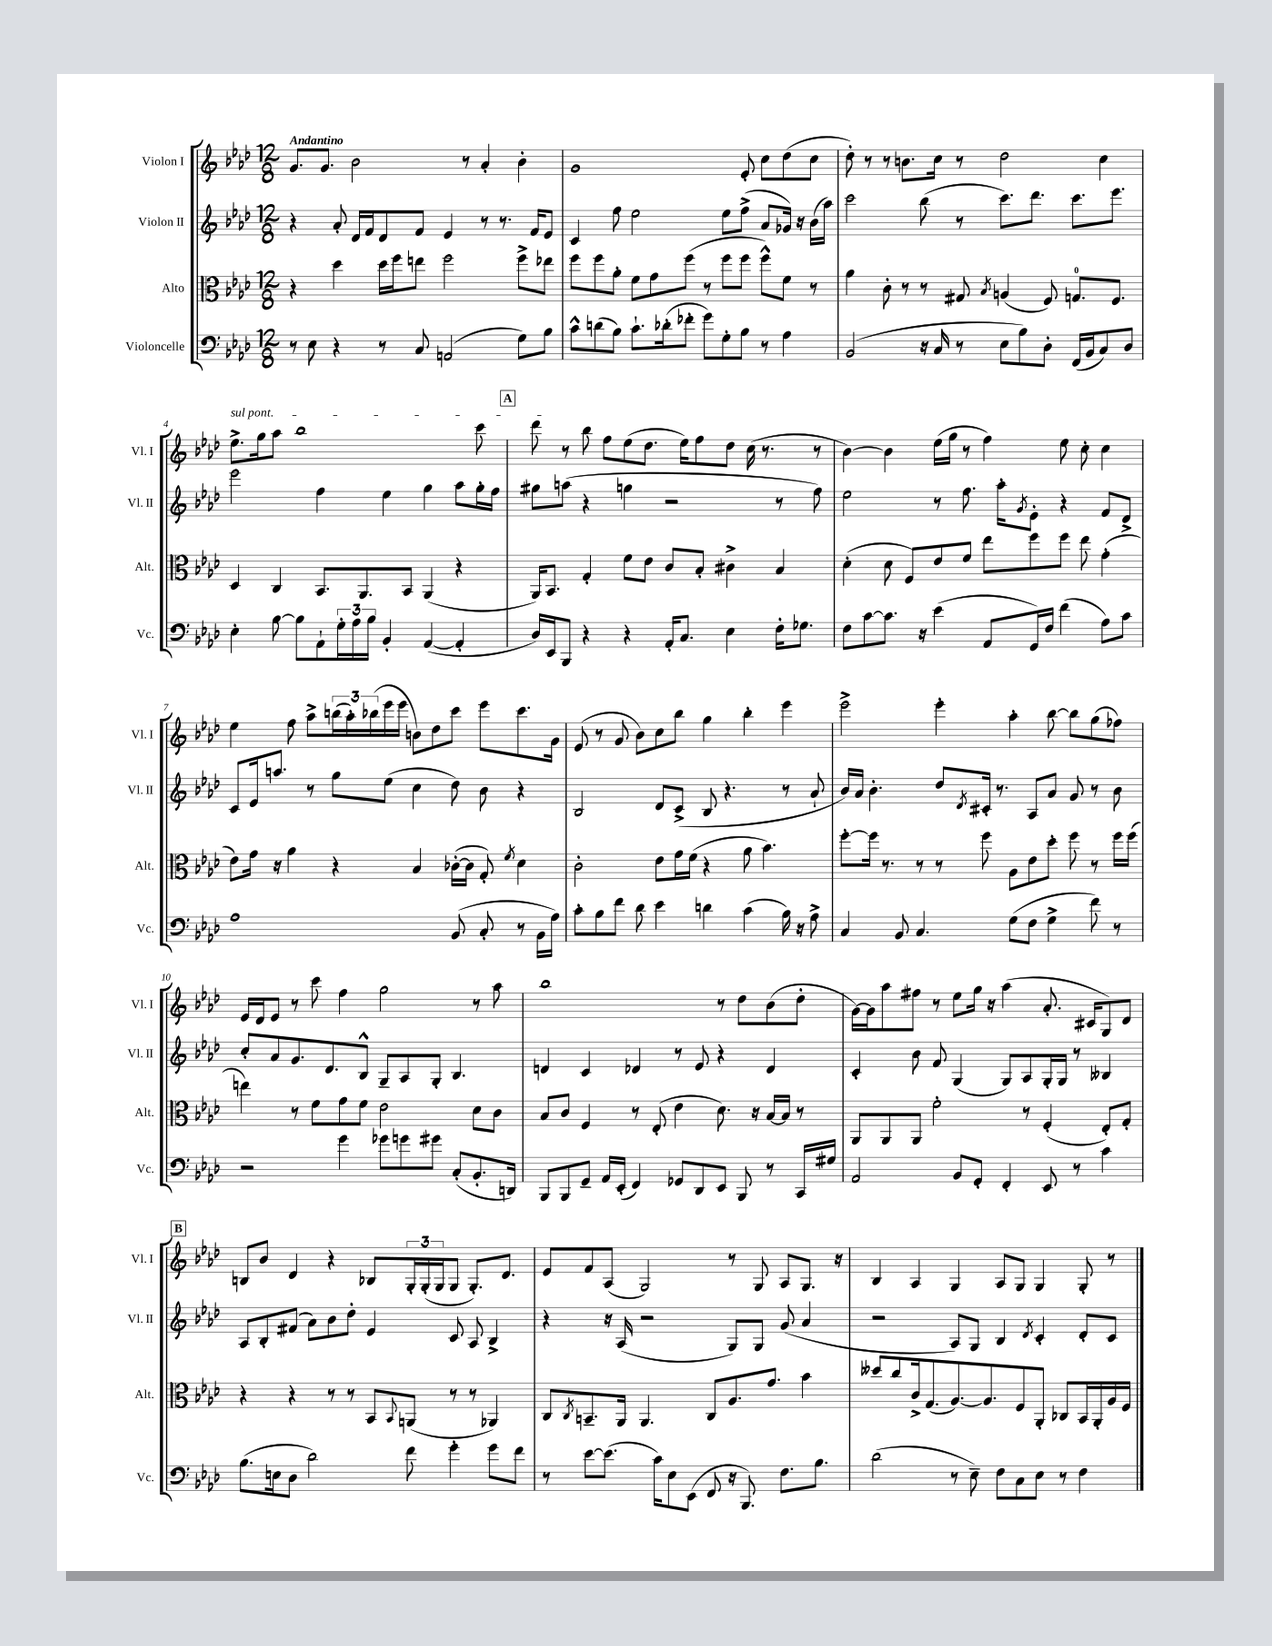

**kern	**kern	**kern	**kern
*staff4	*staff3	*staff2	*staff1
*clefF4	*clefC3	*clefG2	*clefG2
*k[b-e-a-d-]	*k[b-e-a-d-]	*k[b-e-a-d-]	*k[b-e-a-d-]
*M12/8	*M12/8	*M12/8	*M12/8
8r	4r	4r	8.g
8E-	.	.	.
.	.	.	8.g
4r	4dd-	8a-'	.
.	.	16d-	2b-
.	.	16f	.
8r	16dd-	8d-	.
.	16ff	.	.
8C	8ee	8f	.
(2AA	2ff	4e-	.
.	.	.	8r
.	.	8r	4a-'
.	.	8.r	.
8G)	8ff^	.	4b-'
.	.	16f	.
8B-	8ee-	8e-	.
=	=	=	=
8c^^	8ff	4c	1g
(8d	8ff	.	.
8B-)	8a-'	8ff	.
8.c`	8f	2ee-	.
.	8g	.	.
(16d-'	.	.	.
8f-'	(8ff	.	.
8g)	8r	.	.
8G'	8ff	8ee-	.
8B-	8ff	(8ff^	8e-'
8r	8ff^^)	8a-	8cc
4A-	8f	16g-)	(8dd-
.	.	16r	.
.	8r	(16b-	8cc
.	.	16aa-)	.
=	=	=	=
(2BB-	4a-	2ccc	8dd-')
.	.	.	8r
.	8c'	.	8r
.	8r	.	8.b
16r	8r	(8bb-	.
16C	.	.	16cc
8r	8G#	8r	8r
.	8qB-	.	.
8E-	(4A	8.ccc)	2dd-
8B-)	.	.	.
.	.	8.ddd-	.
8D-'	8F)	.	.
(16FF	8.G	8.ccc	.
16BB-	.	.	.
8C)	.	.	4cc
.	8.F	8.eee-	.
8D-	.	.	.
=	=	=	=
4E-'	4D-	2eee-	8.ee-^
.	.	.	16gg
[8B-	4C	.	8aa-
8B-]	.	.	1bb-
8AA-`	8.BB-	4ff	.
24G'	.	.	.
24A-	.	.	.
.	8.AA-	.	.
24B-	.	.	.
4BB-'	.	4ee-	.
.	8BB-	.	.
([4AA-	(4AA-	4gg	.
4AA-']	4r	8aa-	.
.	.	16gg'	8ccc
.	.	16ff	.
=	=	=	=
16D-)	16AA-)	8gg#	8ddd-
16EE-	8.BB-	.	.
8BBB-	.	(8aa	8r
4r	4G'	4r	8bb-
.	.	.	8ff
4r	8f	4gg	(8ee-
.	8e-	.	8.dd-
16AA-'	8c	2r	.
8.C	.	.	16ee-)
.	8B-'	.	8ff
4E-	4c#^	.	8dd-
.	.	.	(16cc
.	.	.	8.r
16F'	4B-	8r	.
8.G-	.	.	.
.	.	8ff)	8r
=	=	=	=
8F	(4d-'	2ee-	[4b-)
[8c	.	.	.
8.c]	8d-	.	4b-]
.	8F)	.	.
16r	.	.	.
(4e-	8e-	8r	(16ee-
.	.	.	16gg
.	8f	8.ff	8r
8AA-	8ee-	.	4ff)
.	.	16aa-'	.
.	.	8qg	.
16GG)	8ff	8e-'	.
16F	.	.	.
(4f	8ff	4r	8ee-
.	8ee-	.	8cc'
8A-)	(4g'	8f	4cc
8c	.	8d-^	.
=	=	=	=
1A-	8e-)	8c	4ee-
.	16g	16e-	.
.	16r	8.aa	.
.	4a-	.	8ff
.	.	8r	8aa-^
.	4r	8gg	(24bb
.	.	.	24aa-')
.	.	.	(24bb-
.	.	(8ee-	16eee-
.	.	.	16eee-
.	4B-	4cc	8b)
.	.	.	8dd-
(8BB-	([16c-'	8dd-)	8ccc
.	16c-]	.	.
8C'	8G')	8b-	8eee-
.	8qf	.	.
8r	4d-	4r	8.ccc
16BB-	.	.	.
16A-)	.	.	16g
=	=	=	=
8c'	2c'	2B-	(8e-
8B-	.	.	8r
8f	.	.	8g
8d-	.	.	8b-)
4e-	8e-	8d-	8cc
.	16g	(8c^	8bb-
.	(16f	.	.
4d	4r	8B-	4gg
.	.	4.r	.
(4c	8a-	.	4bb-'
.	4.b-)	.	.
16B-)	.	8r	4eee-
16r	.	.	.
8A-^	.	8a-`	.
=	=	=	=
4C	[8ff'	16b-)	2eee-^
.	.	16a-	.
.	16ff]	4.b-'	.
.	8.r	.	.
8BB-	.	.	.
4.C	8r	.	.
.	8r	8dd-	4eee-'
.	.	8qd-	.
.	8ff	16c#'	.
.	.	8.r	.
(8G	8A-	.	4aa-'
8F	8e-	8A-	.
4G^	8dd-'	8a-	[8bb-
.	8ff	8g	8bb-]
8f)	8r	8r	(8gg
8r	16ff	8b-	8ff-)
.	(16ff	.	.
=	=	=	=
2r	4ee)	8cc'	16e-
.	.	.	16d-
.	.	8a-	8e-
.	8r	8.g	8r
.	8f	.	8ccc
.	.	8.d-	.
4g	8g	.	4ff
.	8f	8B-^^	.
8g-	2e-	8G~	2gg
8g	.	8A-	.
8g#	.	8G'	.
(8C'	.	4.B-	.
8.BB-'	8d-	.	8r
.	8c	.	8aa-
16DD)	.	.	.
=	=	=	=
8BBB-	8B-	4d	1bb-
8BBB-	8c	.	.
8GG~	4F	4c	.
16AA-	.	.	.
(16EE-'	.	.	.
4FF)	8r	4d-	.
.	(8E-'	.	.
8GG-	4e-	8r	.
8DD-	.	8e-	.
8EE-	8.d-)	4r	8r
8BBB-	.	.	8dd-
.	16r	.	.
8r	[16B-	4d-	(8b-
.	16B-]	.	.
16CC	8r	.	8dd-'
16G#	.	.	.
=	=	=	=
2AA-	8AA-	4c'	[16g)
.	.	.	16g]
.	8AA-	.	8aa-
.	8AA-	8b-	8ff#
.	2f'	8f	8r
8BB-	.	(4G	8ee-
8GG'	.	.	16gg
.	.	.	16r
4FF'	.	8G)	(4aa-
.	8r	8A-	.
8EE-	(4F'	16G'	8.a-'
.	.	16G	.
8r	.	8r	.
.	.	.	16c#
4c	8E-')	4B--	8G)
.	8G'	.	8d-
=	=	=	=
(8.B-	4r	8A-	8B
.	.	8B-'	8b-
16E	.	.	.
8D-	4r	(8f#	4d-
2d-)	.	8a-)	.
.	8r	8b-	4r
.	8r	8dd-'	.
.	8BB-	4e-	8B-
.	8qqBB-	.	.
8f	(8AA	.	24G'
.	.	.	(24G'
.	.	.	24G
4g'	8r	8c	8G
.	8r	8A-	8.G')
8g	4AA-)	4B-^	.
.	.	.	8.d-
8f	.	.	.
=	=	=	=
8r	8C	4r	8e-
.	8qC	.	.
[8e-	8.BB~	.	8f
(8.e-]	.	16r	(8A-
.	16AA-	(16A-	.
.	4.AA-	2r	2G)
16c)	.	.	.
8E-	.	.	.
(8EE-	.	.	.
8FF	8C	.	.
16r	8.A-	8G)	8r
8.BBB-)	.	.	.
.	.	8G	8G
.	8.g	.	.
8.F	.	(8g	8A-
.	4b-	4a-	8.G
8.B-	.	.	.
.	.	.	16r
=	=	=	=
(2d-	8dd--	2r	4B-
.	8cc	.	.
.	16c^	.	4A-
.	(8.G	.	.
8r	[8.A-)	8A-)	4G
8E-~)	.	8G	.
.	8.A-]	.	.
8F	.	4B-	8A-
8C	8F	.	8G
.	.	8qd-	.
8E-	8AA-'	4c'	4G
8r	8C-	.	.
4F	16BB-	8d-'	8G'
.	16AA-'	.	.
.	16A-	8c	8r
.	16F	.	.
==	==	==	==
*-	*-	*-	*-
